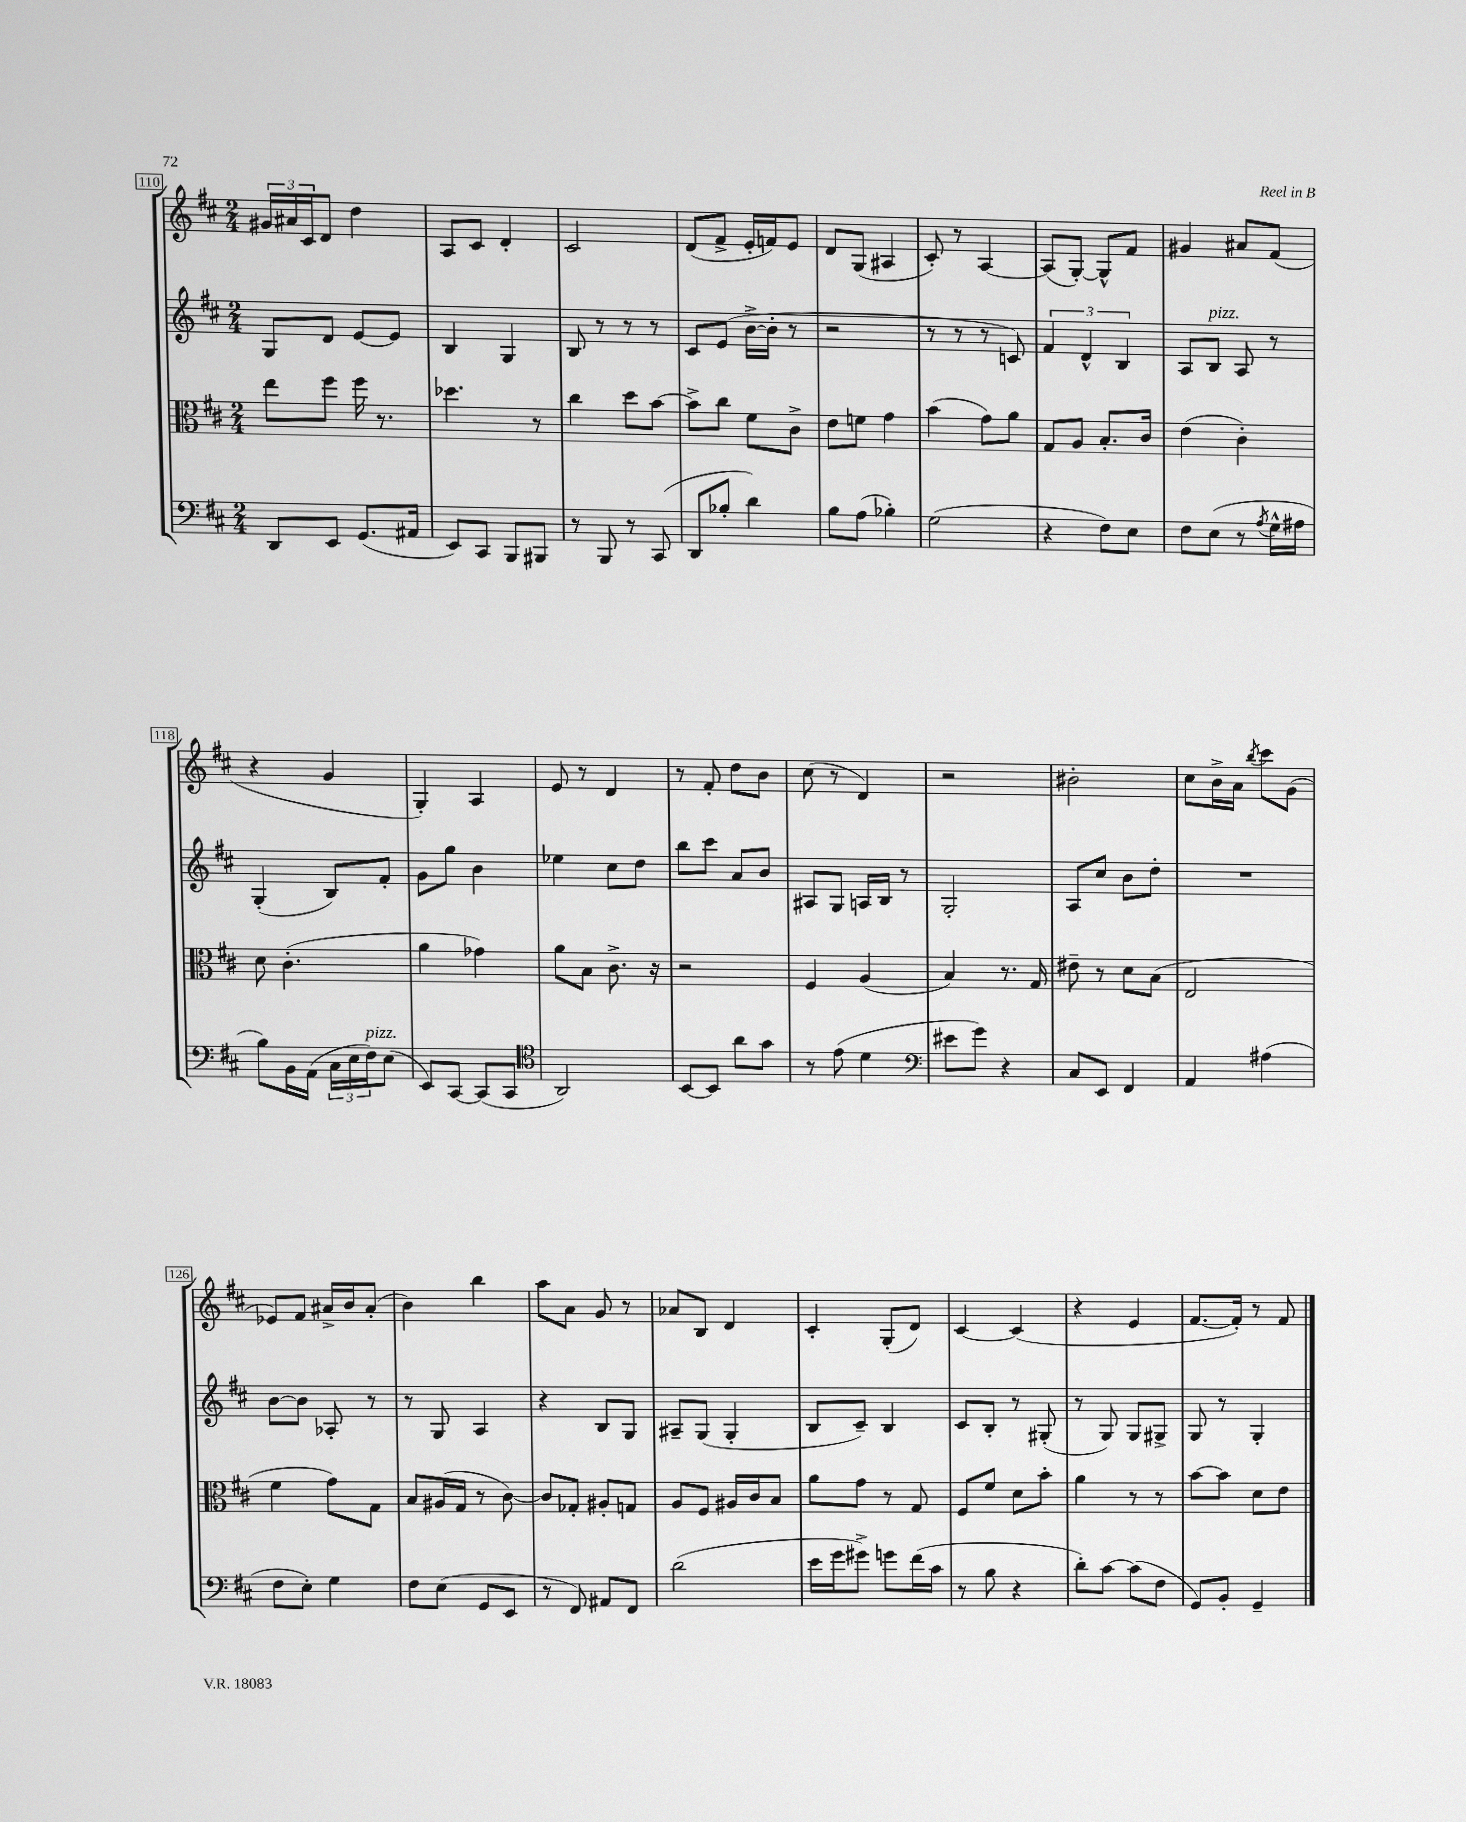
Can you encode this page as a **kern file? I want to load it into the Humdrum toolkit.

**kern	**kern	**kern	**kern
*staff4	*staff3	*staff2	*staff1
*clefF4	*clefC3	*clefG2	*clefG2
*k[f#c#]	*k[f#c#]	*k[f#c#]	*k[f#c#]
*M2/4	*M2/4	*M2/4	*M2/4
8DD/L	8ee\L	8G/L	24g#/LL
.	.	.	24a#/
.	.	.	24c#/J
8EE/J	8ff#\J	8d/J	8d/J
(8.GG/L	16ff#\	[8e/L	4dd\
.	8.r	.	.
.	.	8e/]J	.
16AA#/Jk	.	.	.
=	=	=	=
8EE/L)	4.dd-\	4B/	8A/L
8CC#/J	.	.	8c#/J
8BBB/L	.	4G/	4d'/
8BBB#/J	8r	.	.
=	=	=	=
8r	4cc#\	8B/	2c#/
8BBB/	.	8r	.
8r	8dd\L	8r	.
(8CC#/	[8b\J	8r	.
=	=	=	=
8DD/L	8b^\]L	8c#/L	(8d/L
8B-'/J	8cc#\J	(8e/J	8f#^/J
4d\)	8f#\L	[16b^\LL	16e'/LL
.	.	16b'\]JJ	16f/J)
.	8c#^\J	8r	8e/J
=	=	=	=
8B\L	8e\L	2r	8d/L
(8A\J	8f\J	.	(8G/J
4B-'\)	4g\	.	4A#/
=	=	=	=
(2G\	(4b\	8r	8c#'/)
.	.	8r	8r
.	8g\L)	8r	[4A/
.	8a\J	8c/)	.
=	=	=	=
4r	8G/L	6f#/	(8A/]L
.	8A/J	.	[8G'/J)
.	.	6d^^/	.
8F#\L)	8.B'/L	.	8G^^/]L
.	.	6B/	.
8E\J	.	.	8f#/J
.	16c#/Jk	.	.
=	=	=	=
8F#\L	(4e\	8A/L	4g#/
(8E\J	.	8B/J	.
8r	4c#'\)	8A/	8a#/L
8qA/	.	.	.
16G^^\LL	.	8r	(8f#/J
16A#\JJ	.	.	.
=	=	=	=
8B\L)	8d\	(4G'/	4r
16BB\L	(4.c#'\	.	.
(16AA\JJ	.	.	.
24C#\LL	.	8B/L)	4g/
24E\	.	.	.
24F#\J)	.	.	.
(8E\J	.	8f#'/J	.
=	=	=	=
8EE/L)	4a\	8g\L	4G'/)
[8CC#/J	.	8gg\J	.
(8CC#/]L	4g-\)	4b\	4A/
8CC#/J	.	.	.
=	=	=	=
*clefC4	*	*	*
2AA/)	8a\L	4ee-\	8e/
.	8B\J	.	8r
.	8.c#^\	8cc#\L	4d/
.	.	8dd\J	.
.	16r	.	.
=	=	=	=
[8BB/L	2r	8bb\L	8r
8BB/]J	.	8ccc#\J	8f#'/
8a\L	.	8a/L	8dd\L
8g\J	.	8b/J	8b\J
=	=	=	=
8r	4F#/	8A#/L	(8cc#\
(8e\	.	8G/J	8r
4d\	(4A/	16A/LL	4d/)
.	.	16B/JJ	.
.	.	8r	.
=	=	=	=
*clefF4	*	*	*
8e#\L	4B/)	2G'/	2r
8g\J)	.	.	.
4r	8.r	.	.
.	16G/	.	.
=	=	=	=
8C#/L	8e#~\	8A/L	2b#'\
8EE/J	8r	8cc#/J	.
4FF#/	8d\L	8b\L	.
.	(8B\J	8dd'\J	.
=	=	=	=
4AA/	2E/	2r	8cc#\L
.	.	.	16b^\L
.	.	.	16a\JJ
.	.	.	8qbb/
(4A#\	.	.	8ccc#\L
.	.	.	(8g\J
=	=	=	=
8F#\L	4f#\	[8b\L	8e-/L)
8E'\J)	.	8b\]J	8f#/J
4G\	8g\L)	8A-'/	16a#^/LL
.	.	.	16b/J
.	8G\J	8r	(8a#'/J
=	=	=	=
8F#\L	8B/L	8r	4b\)
(8E\J	(16A#/L	8G/	.
.	16G/JJ	.	.
8GG/L	8r	4A/	4bb\
8EE/J	[8c#\)	.	.
=	=	=	=
8r	8c#/]L	4r	8aa\L
8FF#/)	8G-'/J	.	8a\J
8AA#/L	8A#'/L	8B/L	8g/
8FF#/J	8G/J	8G/J	8r
=	=	=	=
(2d\	8A/L	8A#~/L	8a-/L
.	8F#/J	(8G/J	8B/J
.	16A#/LL	4G'/	4d/
.	16c#/J	.	.
.	8B/J	.	.
=	=	=	=
16e\LL	8a\L	8B/L	4c#'/
16g\J	.	.	.
8g#^\J)	8g\J	8c#~/J)	.
8g\L	8r	4B/	(8G'/L
(16f#\L	8G/	.	8d/J)
16c#\JJ	.	.	.
=	=	=	=
8r	8F#/L	8c#/L	[4c#/
8B\	8f#/J	8B'/J	.
4r	8d\L	8r	(4c#/]
.	8b'\J	(8G#'/	.
=	=	=	=
8d'\L)	4a\	8r	4r
[8c#\J	.	8G/)	.
(8c#\]L	8r	8G/L	4e/
8F#\J	8r	8G#^/J	.
=	=	=	=
8GG/L)	[8b\L	8G/	[8.f#/L
8BB'/J	8b\]J	8r	.
.	.	.	16f#'/]Jk)
4GG~/	8d\L	4G'/	8r
.	8e\J	.	8f#/
==	==	==	==
*-	*-	*-	*-
